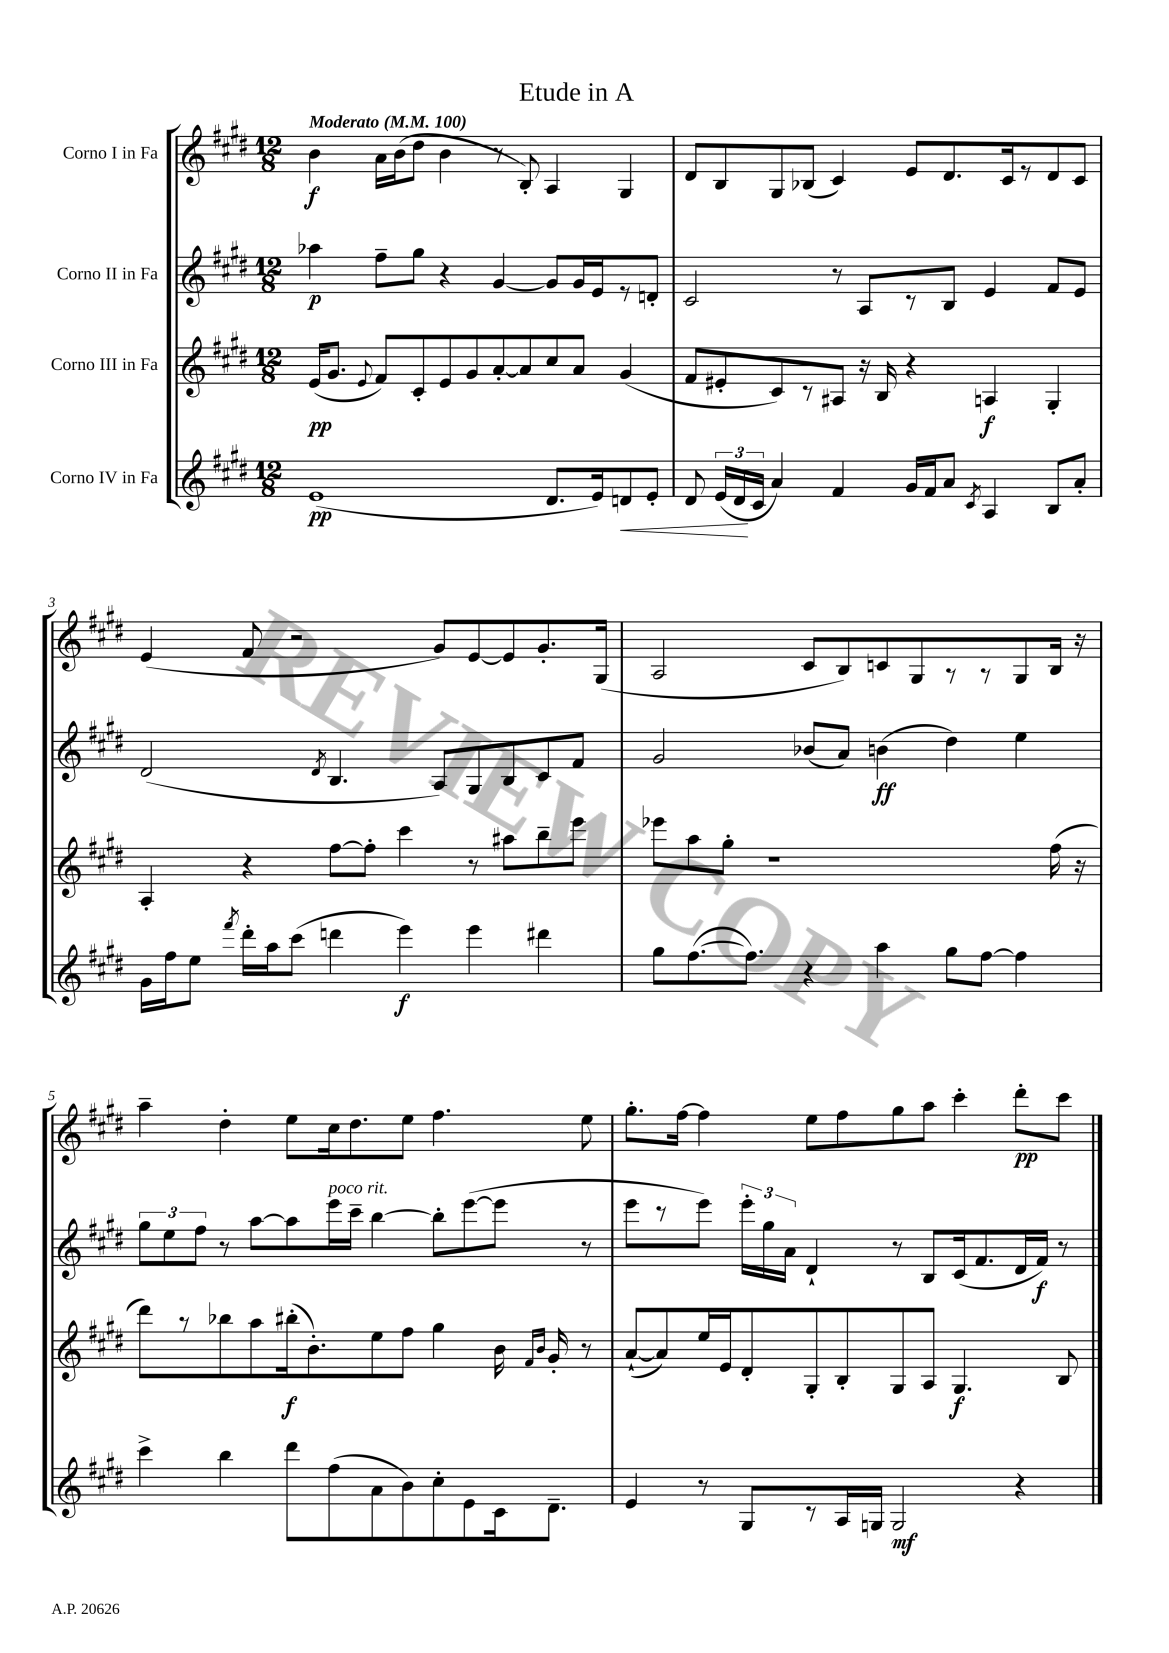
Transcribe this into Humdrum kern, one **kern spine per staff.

**kern	**kern	**kern	**kern
*staff4	*staff3	*staff2	*staff1
*clefG2	*clefG2	*clefG2	*clefG2
*k[f#c#g#d#]	*k[f#c#g#d#]	*k[f#c#g#d#]	*k[f#c#g#d#]
*M12/8	*M12/8	*M12/8	*M12/8
*MM100	*MM100	*MM100	*MM100
(1e	(16e/LK	4aa-\	4b\
.	8.g#/J	.	.
.	8qqe/	.	.
.	8f#/L)	8ff#~\L	16a\LL
.	.	.	(16b\J
.	8c#'/	8gg#\J	8dd#\J
.	8e/	4r	4b\
.	8g#/	.	.
.	[8a'/	[4g#/	8r
.	8a/]	.	8B'/)
8.d#/L	8cc#/	8g#/]L	4A/
.	8a/J	16g#/L	.
16e/k)	.	16e/J	.
8d/	(4g#/	8r	4G#/
8e'/J	.	8d'/J	.
=	=	=	=
8d#/	8f#/L	2c#/	8d#/L
(24e/LL	8e#'/	.	8B/
24d#/	.	.	.
24c#/JJ	.	.	.
4a/)	8c#/)	.	8G#/
.	8r	.	(8B-/J
4f#/	8A#/J	8r	4c#/)
.	16r	8A/L	.
.	16B/	.	.
16g#/LL	4r	8r	8e/L
16f#/J	.	.	.
8a/J	.	8B/J	8.d#/
8qc#/	.	.	.
4A/	4A/	4e/	.
.	.	.	16c#/k
.	.	.	8r
8B/L	4G#'/	8f#/L	8d#/
8a'/J	.	8e/J	8c#/J
=	=	=	=
16g#\LL	4A'/	(2d#/	(4e/
16ff#\J	.	.	.
8ee\J	.	.	.
8qfff#/	.	.	.
16ddd#'\LL	4r	.	8f#/
16aa\J	.	.	.
(8ccc#\J	.	.	2r
.	.	8qd#/	.
4ddd\	[8ff#\L	4.B/	.
.	8ff#'\]J	.	.
4eee\)	4ccc#\	.	.
.	.	8A/L)	8g#/L)
4eee\	8r	8G#/	[8e/
.	8aa#\L	8B/	8e/]
4ddd#\	8bb~\	8c#/	8.g#'/
.	8eee\J	8f#/J	.
.	.	.	(16G#/Jk
=	=	=	=
8gg#\L	8eee-\L	2g#/	2A/
([8.ff#\	8aa\	.	.
.	8gg#'\J	.	.
8.ff#\]J)	.	.	.
.	1r	.	.
4r	.	(8b-/L	8c#/L
.	.	8a/J)	8B/)
4aa\	.	(4b\	8c/
.	.	.	8G#/
8gg#\L	.	4dd#\)	8r
[8ff#\J	.	.	8r
4ff#\]	.	4ee\	8G#/
.	(16ff#\	.	16B/Jk
.	16r	.	16r
=	=	=	=
4ccc#^\	8ddd#\L)	12gg#\L	4aa~\
.	.	12ee\	.
.	8r	.	.
.	.	12ff#\J	.
4bb\	8bb-\	8r	4dd#'\
.	8aa\	[8aa\L	.
8ddd#\L	(16bb#'\k	8aa\]	8ee\L
.	8.b'\)	.	.
(8ff#\	.	16eee\L	16cc#\k
.	.	16ccc#~\JJ	8.dd#\
8a\	8ee\	[4bb\	.
8b\)	8ff#\J	.	8ee\J
8cc#'\	4gg#\	8bb'\]L	4.ff#\
8e\	.	([8eee\	.
16c#\k	16b\	8eee\]J	.
.	16qqf#/LL	.	.
.	16qqb/JJ	.	.
8.d#~\J	16g#'/	.	.
.	8r	8r	8ee\
=	=	=	=
4e/	([8a`/L	8eee\L	8.gg#'\L
.	8a/])	8r	.
.	.	.	[16ff#\Jk
8r	16ee/L	8eee\J)	4ff#\]
.	16e/J	.	.
8G#/L	8d#'/	24eee'\LL	.
.	.	24gg#\	.
.	.	24a\JJ	.
8r	8G#'/	4d#`/	8ee\L
16A/L	8B'/	.	8ff#\
16G/JJ	.	.	.
2G/	8G#/	8r	8gg#\
.	8A/J	8B/L	8aa\J
.	4.G#/	(16c#/k	4ccc#'\
.	.	8.f#/	.
4r	.	16d#/L	8ddd#'\L
.	.	16f#/JJ)	.
.	8B/	8r	8ccc#\J
==	==	==	==
*-	*-	*-	*-
